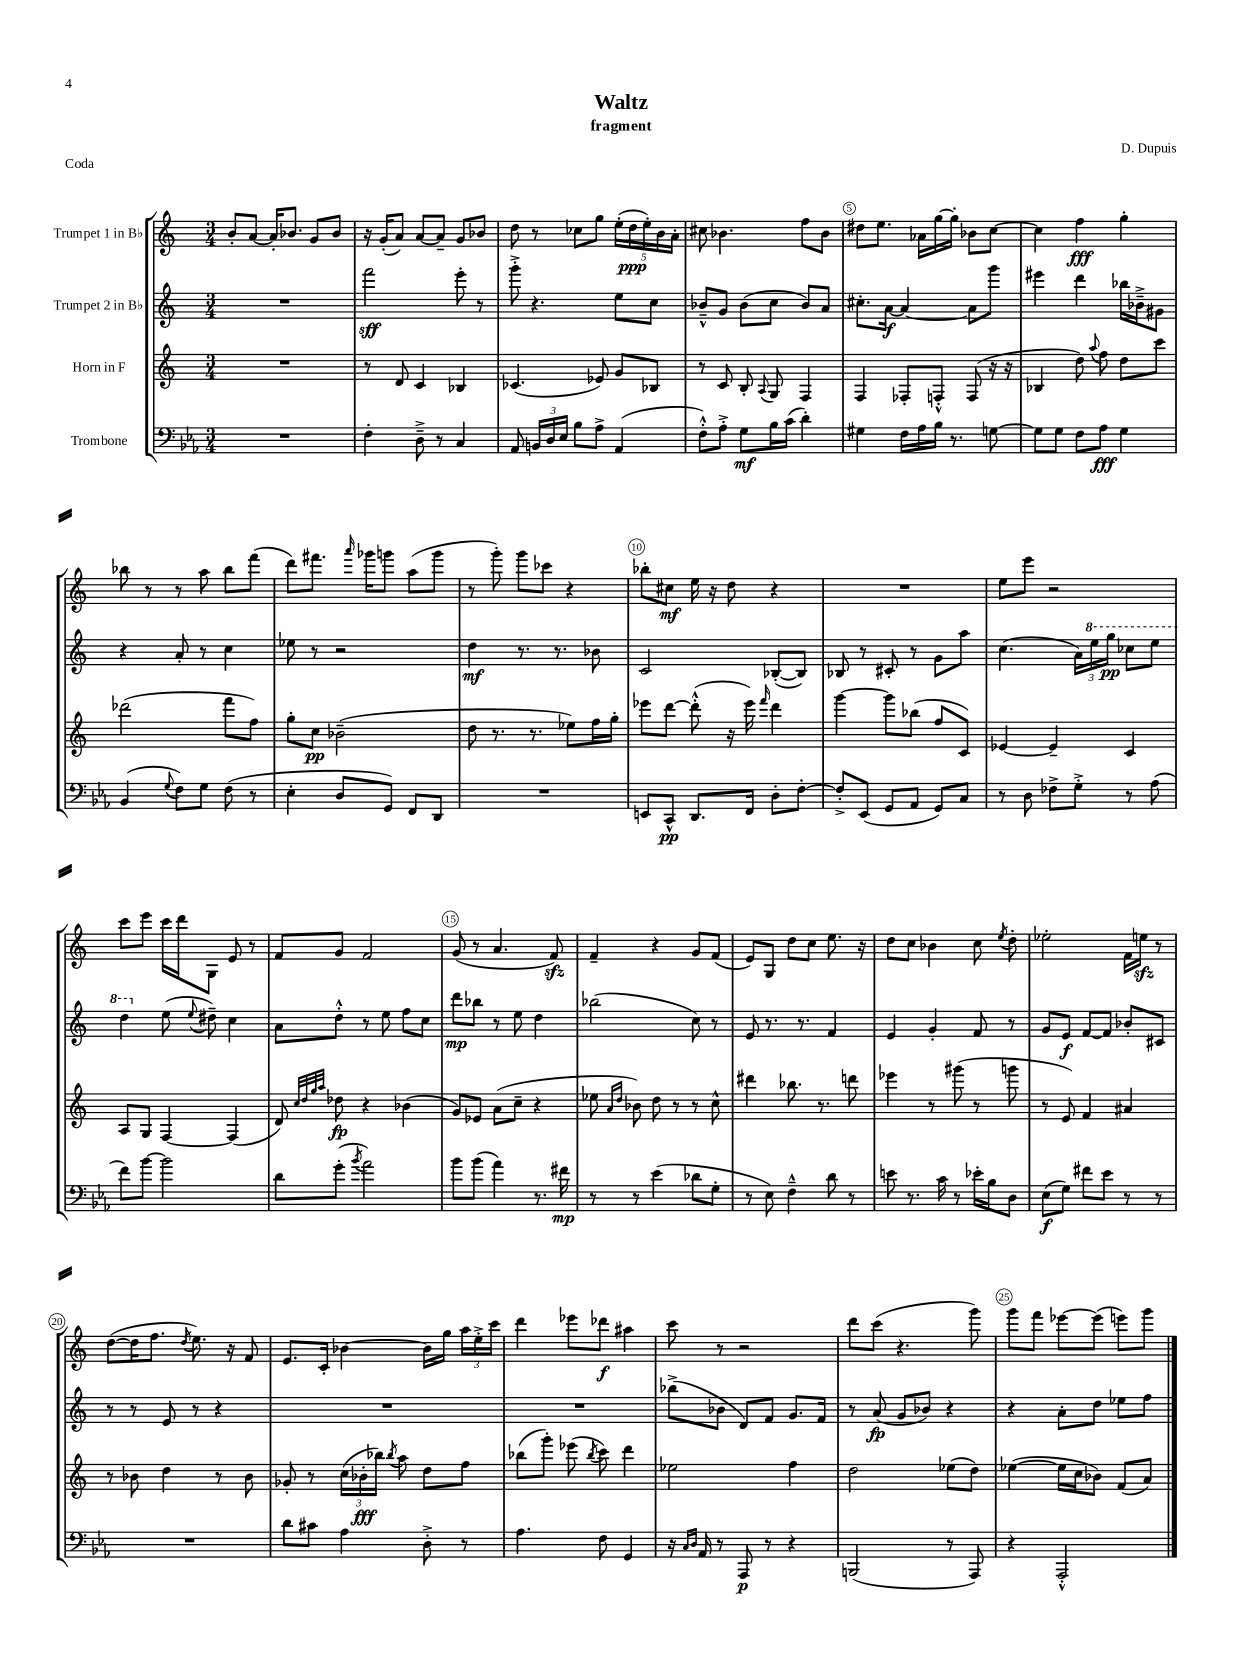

**kern	**kern	**kern	**kern
*staff4	*staff3	*staff2	*staff1
*clefF4	*clefG2	*clefG2	*clefG2
*k[b-e-a-]	*k[]	*k[]	*k[]
*M3/4	*M3/4	*M3/4	*M3/4
2.r	2.r	2.r	8b'
.	.	.	[8a
.	.	.	16a']
.	.	.	8.b-
.	.	.	8g
.	.	.	8b-
=	=	=	=
4F'	8r	2fff	16r
.	.	.	(16g'
.	8d	.	8a)
8D~^	4c	.	[8a
8r	.	.	8a~]
4C	4B-	8eee'	8g
.	.	8r	8b-
=	=	=	=
8AA-	(4.c-	8ggg'^	8dd
24BB	.	4.r	8r
24D	.	.	.
24E-	.	.	.
8B-	.	.	8cc-
8A-^	8e-)	.	8gg
(4AA-	8g	8ee	(20ee'
.	.	.	20dd
.	.	.	20ee')
.	8B-	8cc	.
.	.	.	20b
.	.	.	20a'
=	=	=	=
8F'^^)	8r	8b-~^^	8cc#
8A-'^	8c	8g	4.b-
8G	8B'	(8b-	.
.	8qqA	.	.
16B-	8G	8cc	.
(16c	.	.	.
4d')	4F	8b-)	8ff
.	.	8a	8b-
=	=	=	=
4G#	4F	8.cc#'	8dd#
.	.	.	8.ee
.	.	[16a	.
16F	8F-'	4a_	.
16A-	.	.	16a-
16B-	8F'^^	.	[16gg
8.r	.	.	16gg']
.	(8F	8a]	8b-
[8G	16r	8ggg	[8cc
.	16r	.	.
=	=	=	=
8G]	4B-	4eee#	4cc]
8G	.	.	.
8F	8dd)	4ddd	4ff
.	8qqaa	.	.
8A-	8ff	.	.
4G	8dd	16bb-	4gg'
.	.	16b-~^	.
.	8ccc	8g#	.
=	=	=	=
(4BB-	(2ddd-	4r	8bb-
.	.	.	8r
8qqG	.	.	.
8F)	.	8a'	8r
8G	.	8r	8aa
(8F	8fff	4cc	8bb-
8r	8ff)	.	(8fff
=	=	=	=
4E-'	8gg'	8ee-	8ddd)
.	8cc	8r	8.fff#
8D	(2b-~	2r	.
.	.	.	16qqaaa
.	.	.	16ggg-
8GG)	.	.	8ggg
8FF	.	.	(8aa
8DD	.	.	8ggg
=	=	=	=
2.r	8dd	4dd	8r
.	8.r	.	8ggg')
.	.	8.r	8ggg
.	8.r	.	.
.	.	.	8ccc-
.	.	8.r	.
.	8ee-)	.	4r
.	16ff	8b-	.
.	16gg'	.	.
=	=	=	=
8EE	8eee-	2c	8bb-'
8CC^^	[8ddd	.	8cc#
8.DD	(8ddd'^^]	.	16ee
.	.	.	16r
.	16r	.	8dd
16FF	16eee-)	.	.
.	16qqfff	.	.
8D'	4ddd	([8B-'	4r
[8F'	.	8B-])	.
=	=	=	=
8F'^]	[4ggg	8B-	2.r
(8EE-	.	8r	.
8GG	8ggg]	8c#'	.
8AA-	(8bb-	8r	.
8GG)	8ff	8g	.
8C	8c)	8aa	.
=	=	=	=
8r	[4e-	(4.cc	8ee
8D	.	.	8eee
8F-^	4e-~]	.	2r
8G'^	.	24a)	.
.	.	24eee	.
.	.	24ggg	.
8r	4c	8ccc-	.
(8A-	.	8eee	.
=	=	=	=
8f)	8A	4ddd	8ccc
[8b-	8G	.	8eee
2b-]	[4F	(8ee	16ccc
.	.	.	16ddd
.	.	8qqee	.
.	.	8dd#~)	8G
.	(4F]	4cc	8e
.	.	.	8r
=	=	=	=
8d	8d)	8a	8f
.	32qqcc	.	.
.	32qqdd	.	.
.	32qqgg	.	.
.	32qqaa	.	.
(8g'	8dd-	8dd'^^	8g
8qb-	.	.	.
2a-)	4r	8r	2f
.	.	8ee	.
.	(4b-	8ff	.
.	.	8cc	.
=	=	=	=
8b-	8g)	8ddd	(8g
(8b-	8e-	8bb-	8r
4a-)	(8a	8r	4.a
.	8cc~	8ee	.
8.r	4r	4dd	.
.	.	.	8f)
16f#	.	.	.
=	=	=	=
8r	8ee-	(2bb-	4f~
.	16qqa	.	.
.	16qqdd	.	.
8r	8b-)	.	.
(4e-	8dd	.	4r
.	8r	.	.
8d-	8r	8cc)	8g
8G'	8cc^^	8r	(8f
=	=	=	=
8r	4ddd#	8e	8e)
8E-)	.	8.r	8G
4F~^^	8.bb-	.	8dd
.	.	8.r	.
.	.	.	8cc
.	8.r	.	.
8d	.	4f	8.ee
8r	8ddd	.	.
.	.	.	16r
=	=	=	=
8e	4eee-	4e	8dd
8.r	.	.	8cc
.	8r	4g'	4b-
16c	.	.	.
8r	(8ggg#	.	.
16e-'	8r	8f	8cc
16B-	.	.	.
.	.	.	8qee
8D	8ggg	8r	8dd'
=	=	=	=
(8E-	8r	8g	2ee-'
8G)	8e)	8e	.
8f#	4f	[8f	.
8e-	.	8f]	.
8r	4a#	8b-'	16f
.	.	.	16ee
8r	.	8c#	8r
=	=	=	=
2.r	8r	8r	([8dd
.	8b-	8r	16dd]
.	.	.	8.ff
.	4dd	8e	.
.	.	.	8qdd
.	.	8r	8.ee)
.	8r	4r	.
.	.	.	16r
.	8b-	.	8f
=	=	=	=
8d	8g-'	2.r	8.e
8c#	8r	.	.
.	.	.	16c'
4A-	(24cc	.	[4b-
.	24b-'	.	.
.	24bb-)	.	.
.	8qbb-	.	.
.	8aa	.	.
8D'^	8dd	.	16b-]
.	.	.	16gg
8r	8ff	.	24aa
.	.	.	24ee'^
.	.	.	24ccc
=	=	=	=
4.A-	(8bb-	2.r	4ddd
.	8ggg')	.	.
.	(8eee-	.	8eee-
.	8qbb-	.	.
8F	8ccc)	.	8ddd-
4GG	4ddd	.	4aa#
=	=	=	=
16r	2ee-	(8bb-^	8ccc
16qqC	.	.	.
16qqD	.	.	.
16AA-	.	.	.
8r	.	8b-	8r
8AAA-	.	8d)	2r
8r	.	8f	.
4r	4ff	8.g	.
.	.	16f	.
=	=	=	=
(2BBB	2dd	8r	8ddd
.	.	(8a	(8ccc
.	.	8g	4.r
.	.	8b-)	.
8r	(8ee-	4r	.
8AAA-)	8dd)	.	8ggg)
=	=	=	=
4r	([4ee-	4r	8ggg
.	.	.	8fff
2AAA-'^^	16ee-]	8a'	[8eee-
.	16cc	.	.
.	8b-)	8dd	(8eee-]
.	(8f	8ee-	8eee)
.	8a)	8ff	8ggg
==	==	==	==
*-	*-	*-	*-
